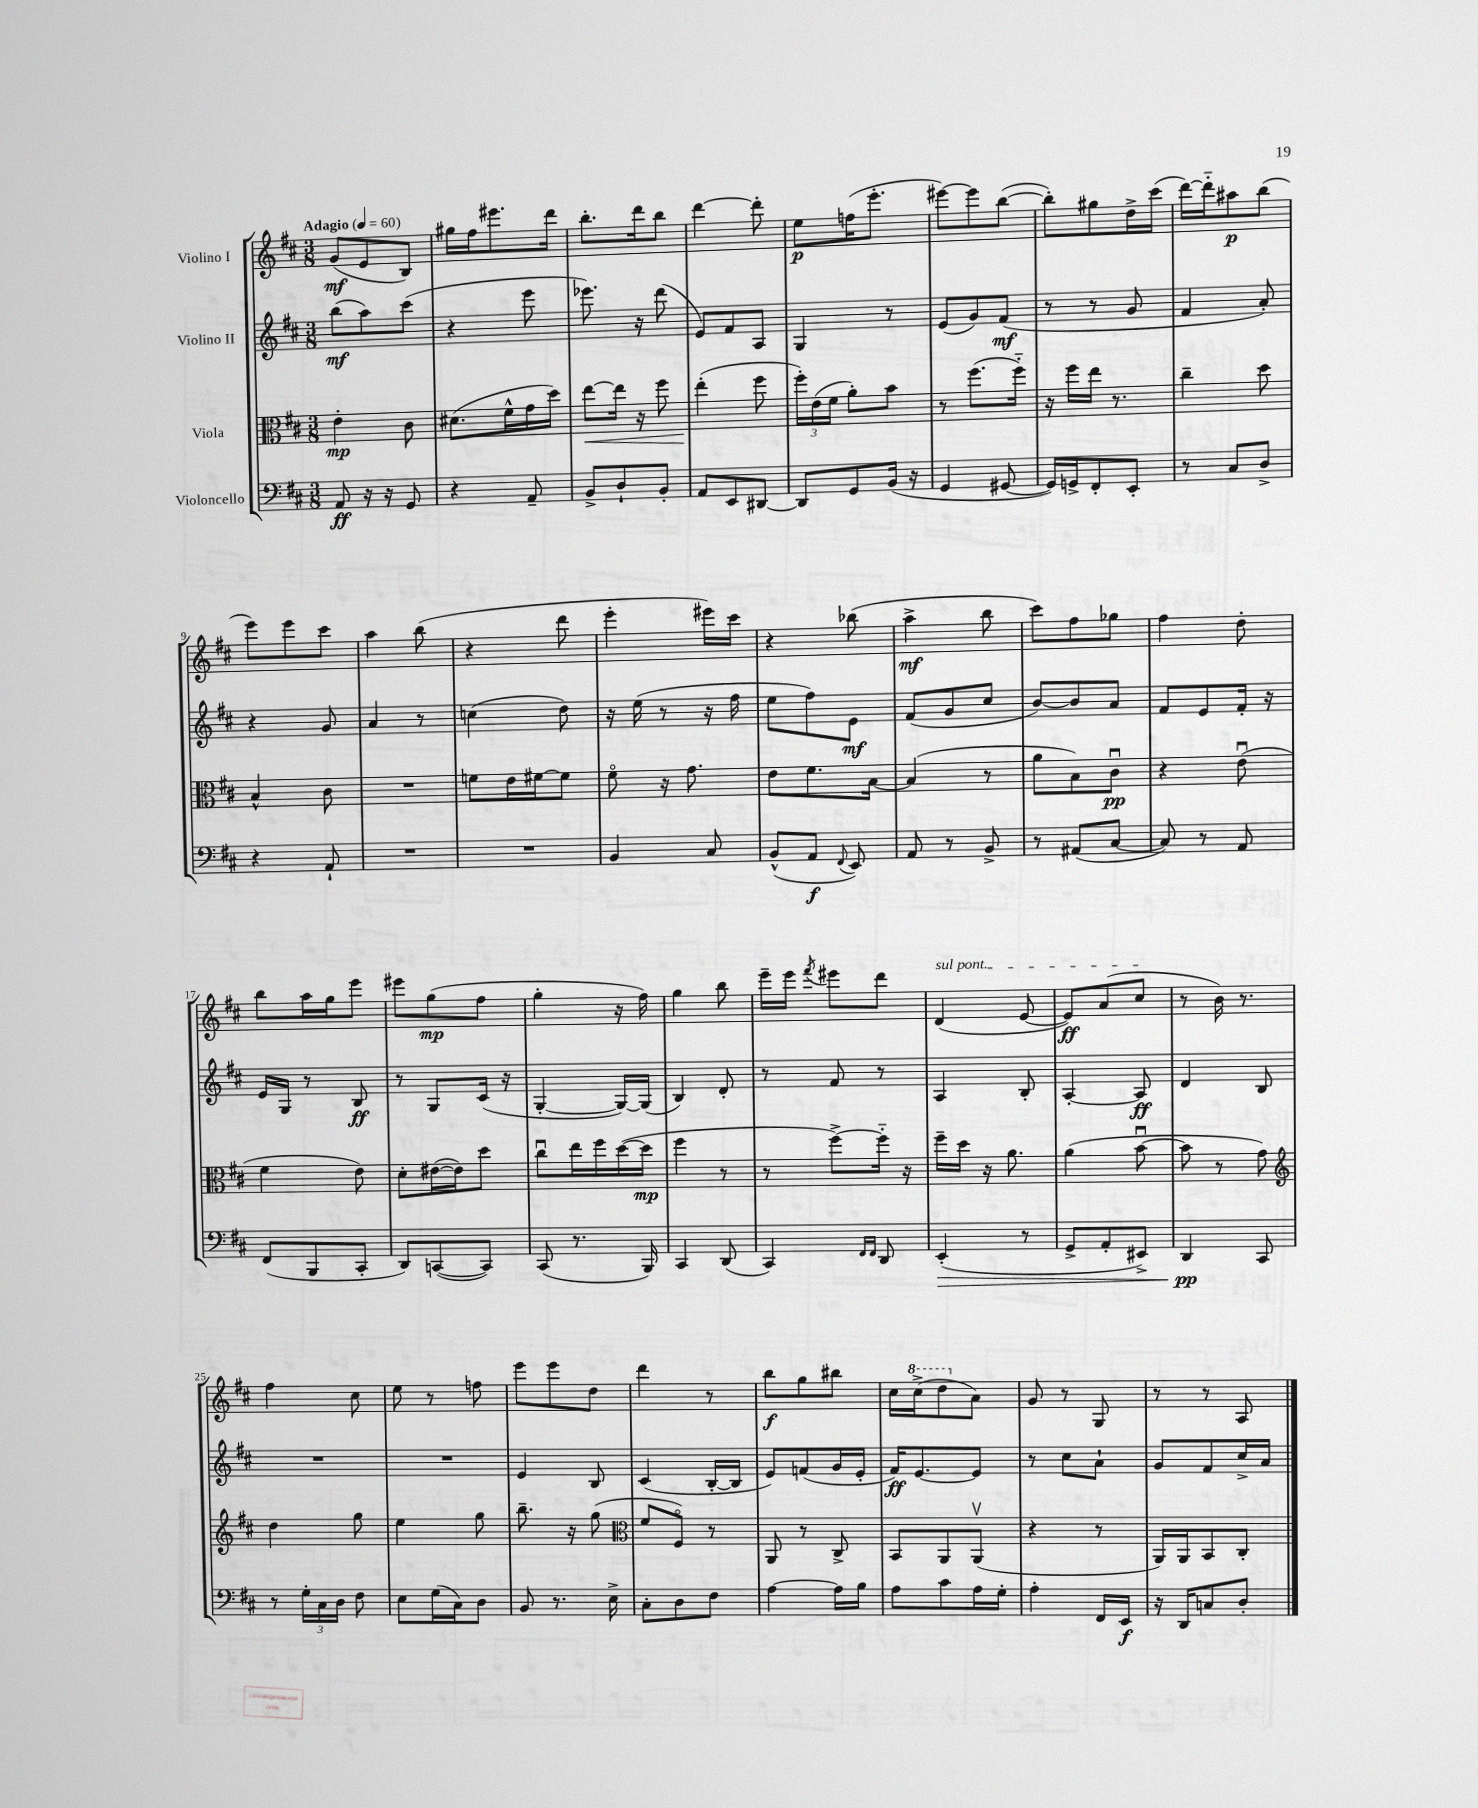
<<
\new StaffGroup <<
\new Staff = "s0" \with { instrumentName = "Violino I" } {
    \clef treble \key d \major \numericTimeSignature \time 3/8 \tempo "Adagio" 4 = 60
    \autoBeamOff g'8[\mf( e'8 b8]) |
    gis''16[ fis''16 eis'''8. d'''16] |
    b''8.[-. d'''16 b''8] |
    d'''4~ d'''8-. |
    e''8[\p f''16( e'''8.]-. |
    eis'''8[~) eis'''8 b''8]~( |
    b''8[-.) gis''8 d''16-> cis'''16]( |
    d'''16[~) d'''16-_ ais''8\p b''8]( |
    e'''8[) e'''8 cis'''8] |
    a''4 b''8( |
    r4 d'''8 |
    e'''4-. eis'''16[) cis'''16] |
    r4 bes''8( |
    a''4->\mf b''8 |
    cis'''8[) fis''8 ges''8] |
    fis''4 d''8-. |
    b''8[ a''16 g''16 e'''8] |
    eis'''8[ g''8\mp( fis''8] |
    g''4-. r16 fis''16) |
    g''4 b''8 |
    e'''16[-- e'''16] \acciaccatura { fis'''8 } eis'''8[ d'''8] |
    \once \override TextSpanner.bound-details.left.text = \markup { \italic "sul pont." } d'4\startTextSpan( e'8~ |
    e'8[\ff) a'8( cis''8]\stopTextSpan |
    r8 b'16) r8. |
    fis''4 cis''8 |
    e''8 r8 f''8 |
    e'''8[ e'''8 d''8] |
    d'''4 r8 |
    b''8[\f g''8 bis''8] |
    cis''16[ \ottava #1 cis'''16->( d'''8 \ottava #0 a'8]) |
    g'8 r8 g8 |
    r8 r8 a8 \bar "|." |
}
\new Staff = "s1" \with { instrumentName = "Violino II" } {
    \clef treble \key d \major \numericTimeSignature \time 3/8
    \autoBeamOff b''8[\mf( a''8) cis'''8]( |
    r4 e'''8 |
    ees'''8.) r16 d'''8( |
    e'8[) fis'8 a8] |
    g4 r8 |
    e'8[( g'8) fis'8]\mf( |
    r8 r8 g'8 |
    fis'4 a'8-.) |
    r4 g'8 |
    a'4 r8 |
    c''4( d''8) |
    r16 e''16( r8 r16 fis''16 |
    e''8[ fis''8) e'8]\mf |
    fis'8[( g'8 cis''8] |
    b'8[~) b'8 a'8] |
    fis'8[ e'8 fis'16]-. r16 |
    e'16[ g16] r8 b8\ff |
    r8 g8[ cis'16]( r16 |
    g4~-. g16[~) g16]( |
    b4) d'8-. |
    r8 fis'8 r8 |
    a4 b8-. |
    a4~-. a8\ff |
    d'4 b8 |
    R4. |
    R4. |
    e'4 b8 |
    cis'4( b16[~-. b16] |
    e'8[) f'8( g'16 e'16]-. |
    fis'16[\ff) e'8.~ e'8] |
    r8 cis''8[ a'8]-! |
    g'8[ fis'8 cis''16-> a'16] \bar "|." |
}
\new Staff = "s2" \with { instrumentName = "Viola" } {
    \clef alto \key d \major \numericTimeSignature \time 3/8
    \autoBeamOff e'4-.\mp cis'8 |
    dis'8.[( fis'16-^ g'16 d''16]) |
    e''8[~\< e''16] r16 fis''8 |
    e''4-.\!( fis''8 |
    \tuplet 3/2 { fis''16[-.) e'16( fis'16] } a'8[-.) b'8] |
    r8 fis''8.[( fis''16]-_) |
    r16 fis''16[ e''16] r8. |
    cis''4-- d''8 |
    b4-^ cis'8 |
    R4. |
    f'8[ e'16 fis'16~ fis'8] |
    fis'8\flageolet r16 g'8. |
    e'8[ fis'8. b16]~ |
    b4( r8 |
    a'8[ b8) cis'8]\downbow\pp |
    r4 e'8\downbow( |
    fis'4 e'8) |
    d'8[-. eis'16~( eis'16) d''8] |
    cis''8[\downbow e''16 fis''16 d''16~( d''16]\mp |
    fis''4 r8 |
    r8 fis''8[~->) fis''16]-_ r16 |
    fis''16[-- d''16] r16 a'8. |
    a'4( b'8~\downbow |
    b'8 r8 g'8) |
    \clef treble d''4 g''8 |
    e''4 g''8 |
    b''8.-- r16 g''8( |
    \clef alto fis'8[ fis8]\flageolet) r8 |
    a,8 r8 cis8-> |
    b,8[ a,8 a,8]\upbow( |
    r4 r8 |
    a,16[) a,16 b,8 cis8]-. \bar "|." |
}
\new Staff = "s3" \with { instrumentName = "Violoncello" } {
    \clef bass \key d \major \numericTimeSignature \time 3/8
    \autoBeamOff a,8\ff r16 r16 g,8 |
    r4 a,8-- |
    b,8[-> d8-! b,8]-. |
    a,8[ e,8 dis,8]~ |
    dis,8[ g,8 b,16]( r16 |
    g,4 gis,8~ |
    gis,16[) g,16-> fis,8-. e,8]-. |
    r8 cis8[ d8]-> |
    r4 a,8-! |
    R4. |
    R4. |
    b,4 cis8 |
    b,8[-^( a,8]\f \appoggiatura { fis,8 } e,8) |
    a,8 r8 b,8-> |
    r8 ais,8[( cis8]~ |
    cis8) r8 a,8 |
    fis,8[( b,,8 cis,8]-. |
    d,8[) c,8~( c,8]) |
    cis,8( r8. b,,16) |
    cis,4 d,8( |
    cis,4) \grace { fis,16[ fis,16] } d,8 |
    e,4-.\>( r8 |
    g,8[-> a,8-. eis,8]->) |
    d,4\pp\! cis,8 |
    r8 \tuplet 3/2 { g16[-. cis16 d16] } fis8 |
    e8[ g16( cis16) d8] |
    b,8 r8. e16-> |
    cis8[-. d8 fis8] |
    a4~ a16[ b16] |
    a8[ cis'8 a16 g16]-. |
    a4-. fis,16[ e,16]\f |
    r16 d,16[ c8 d8]-. \bar "|." |
}
>>
>>
